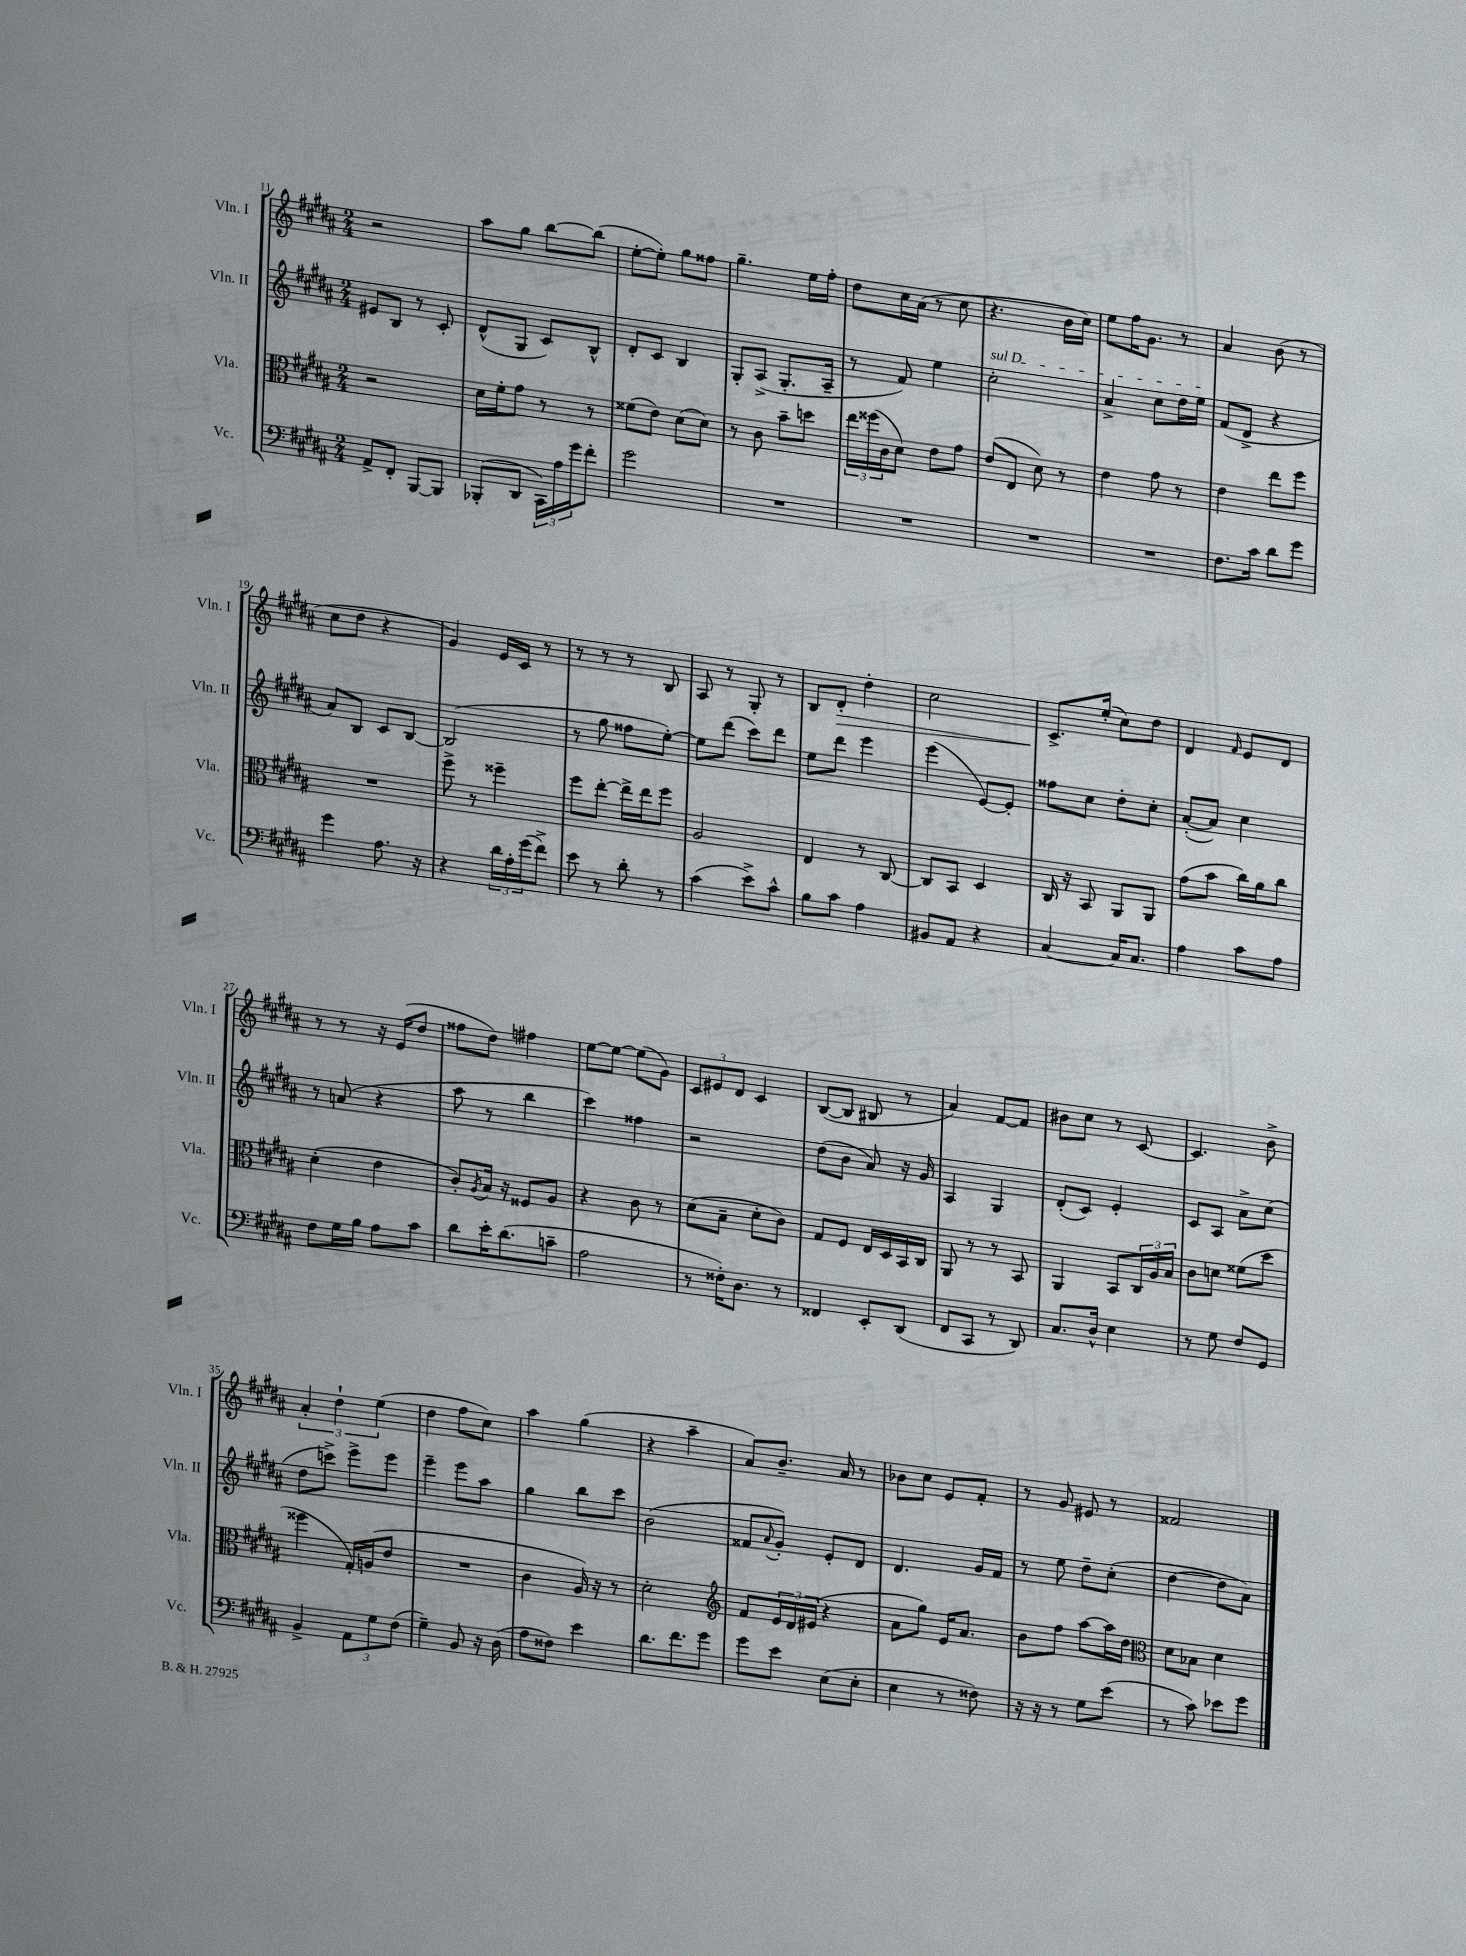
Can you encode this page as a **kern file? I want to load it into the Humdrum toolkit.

**kern	**kern	**kern	**kern
*staff4	*staff3	*staff2	*staff1
*clefF4	*clefC3	*clefG2	*clefG2
*k[f#c#g#d#a#]	*k[f#c#g#d#a#]	*k[f#c#g#d#a#]	*k[f#c#g#d#a#]
*M2/4	*M2/4	*M2/4	*M2/4
8AA#^	2r	8e#	2r
8FF#'	.	8B	.
[8BBB	.	8r	.
8BBB]	.	8c#'	.
=	=	=	=
(8BBB-'	16d#	(8d#^^	8aa#
.	16f#'	.	.
8DD#	8g#	8G#	8gg#
24CC#)	8r	8c#)	[8bb
24A#	.	.	.
24g#	.	.	.
8f#'	8r	8B^^	(8bb]
=	=	=	=
2g#	(8f##	8d#'	[8ee'
.	8e)	8c#	8ee'])
.	(8d#	4B	8gg#
.	8d#)	.	8ff##
=	=	=	=
2r	8r	8G#'	4.gg#~
.	8c#	(8A#^	.
.	8b~	8.G#'	.
.	8dd	.	16ee
.	.	16A#~	16ff#'
=	=	=	=
2r	24ee	8r	8dd#
.	(24ff##	.	.
.	24c#	.	.
.	8d#)	8f#)	16cc#
.	.	.	(16a#
.	8e	4ee	8r
.	8g#	.	8cc#
=	=	=	=
2r	(8e	2cc#'	4.r
.	8E	.	.
.	8d#)	.	.
.	8r	.	16b
.	.	.	16cc#)
=	=	=	=
2r	4e	4a#^	8ee
.	.	.	16ff#
.	.	.	8.g#
.	8g#	8cc#	.
.	8r	16dd#	8r
.	.	16ee	.
=	=	=	=
8.F#	4e	(8f#	4a#
.	.	8d#^	.
16c#	.	.	.
8d#	8ee	4r	(8b
8g#	8ff#	.	8r
=	=	=	=
4g#	2r	8a#)	8cc#
.	.	8B	8dd#
8.A#	.	8c#	4r
.	.	[8B	.
16r	.	.	.
=	=	=	=
4r	8ff#^	(2B]	4g#)
.	8r	.	.
24d#	4ff##~	.	16e
24A#'	.	.	.
.	.	.	16c#
(24g#	.	.	.
8f#^)	.	.	8r
=	=	=	=
8e	8ff#	8r	8r
8r	[8ee'	8gg#	8r
8d#'	16ee^]	8ff##	8r
.	16ee	.	.
8r	8ff#	[8ee')	8B
=	=	=	=
(4c#	2A#	8ee]	8A#
.	.	(8ddd#	8r
8e^)	.	8ccc#)	8G#'
8c#^^	.	8ddd#	8r
=	=	=	=
8B	4E	8ee	8B
8c#	.	8ddd#	8d#'
4A#	8r	4eee	4dd#'
.	[8C#	.	.
=	=	=	=
8BB#	8C#]	(4eee	2cc#
8AA#	8BB	.	.
4r	4D#	[8e)	.
.	.	8e']	.
=	=	=	=
[4C#	16C#	8ff##	8.c#^
.	16r	.	.
.	8BB	8cc#	.
.	.	.	(16ee'
16C#]	8AA#	8dd#'	8cc#)
8.C#	.	.	.
.	8AA#	8cc#'	8dd#
=	=	=	=
4A#	(8g#	([8a#'	4d#
.	8b	8a#])	.
.	.	.	16qqf#
8c#	16cc#)	4cc#	8e
.	16a#	.	.
8A#	8cc#	.	8d#
=	=	=	=
8F#	(4d#'	8r	8r
16G#	.	(8a	8r
16B	.	.	.
8A#	4e	4r	16r
.	.	.	(16e
8c#	.	.	8dd#
=	=	=	=
8d#	8c#')	8aa#	8ff##
.	8qA#	.	.
16e'	16B	8r	8dd#)
(8.d#	16r	.	.
.	8F##	4bb	4ff#
8c~	8A#	.	.
=	=	=	=
2A#	4r	4ccc#)	[8ee
.	.	.	8ee_
.	8c#	4ff##	(8ee]
.	8r	.	8g#)
=	=	=	=
8r	(8d#	2r	12c#
.	.	.	12e#
16F##')	8B~	.	.
.	.	.	12d#
8.D#	.	.	.
.	8d#'	.	4c#
8r	8c#)	.	.
=	=	=	=
4FF##	8G#	(8dd#	([8B
.	8F#	8b	8B]
8EE'	16E	8a#)	8B#
.	16D#	.	.
(8DD#	16BB	16r	8r
.	16C#	16g#	.
=	=	=	=
8FF#	8AA#	4A#	4a#)
8CC#	8r	.	.
8r	8r	4G#	[8f#
8DD#)	8BB	.	8f#]
=	=	=	=
8.C#	4AA#	(8d#'	8b#
.	.	8c#)	8cc#
16D#^^	.	.	.
4E	8BB	4e'	8r
.	24C#	.	[8c#
.	24A#	.	.
.	24B	.	.
=	=	=	=
8r	8c#	8c#	4.c#]
8G#	8d	8A#	.
8F#	(8f##	8a#^	.
8GG#	8dd#	(8cc#	8b^
=	=	=	=
4BB^	4ff##	8dd#	6a#'
.	.	8ccc^)	.
.	.	.	6dd#`
12AA#	16G#')	8eee^	.
.	(16A	.	.
12G#	.	.	(6ee
.	8e	8eee	.
(12F#	.	.	.
=	=	=	=
4G#~)	2r	4eee~	4dd#
8BB	.	8eee	8ff#
16r	.	8aa#	8cc#)
(16D#	.	.	.
=	=	=	=
8A#	4c#	4gg#	4aa#
8F##)	.	.	.
4e	16A#)	8bb	(4gg#
.	16r	.	.
.	8r	8ccc#	.
=	=	=	=
8.d#	2d#'	(2b	4r
8.f#	.	.	.
.	.	.	4aa#~
8g#	.	.	.
=	=	=	=
*	*clefG2	*	*
8g#	8f#	8f##	8a#)
.	.	8qqa#	.
8e	24e	8g#')	8.b~
.	24d#	.	.
.	(24e#	.	.
(8E	4r	8e'	.
.	.	.	16a#
8E'	.	8d#	8r
=	=	=	=
4E	8a#	4.d#	8b-
.	8gg#)	.	8cc#
8r	16e	.	8e
.	8.a#	.	.
8F##)	.	16g#	8f#'
.	.	16f#	.
=	=	=	=
16r	8b	8r	8r
16r	.	.	.
8r	8ff#	8ee	8g#
8G#	[8aa#	8dd#~	8e#
(8e	16aa#]	(8cc#'	8r
.	16dd#	.	.
=	=	=	=
*	*clefC3	*	*
8r	8d#	[4dd#	2f##
8c#)	8B-	.	.
8e-	4d#	8dd#]	.
8g#	.	8a#)	.
==	==	==	==
*-	*-	*-	*-
